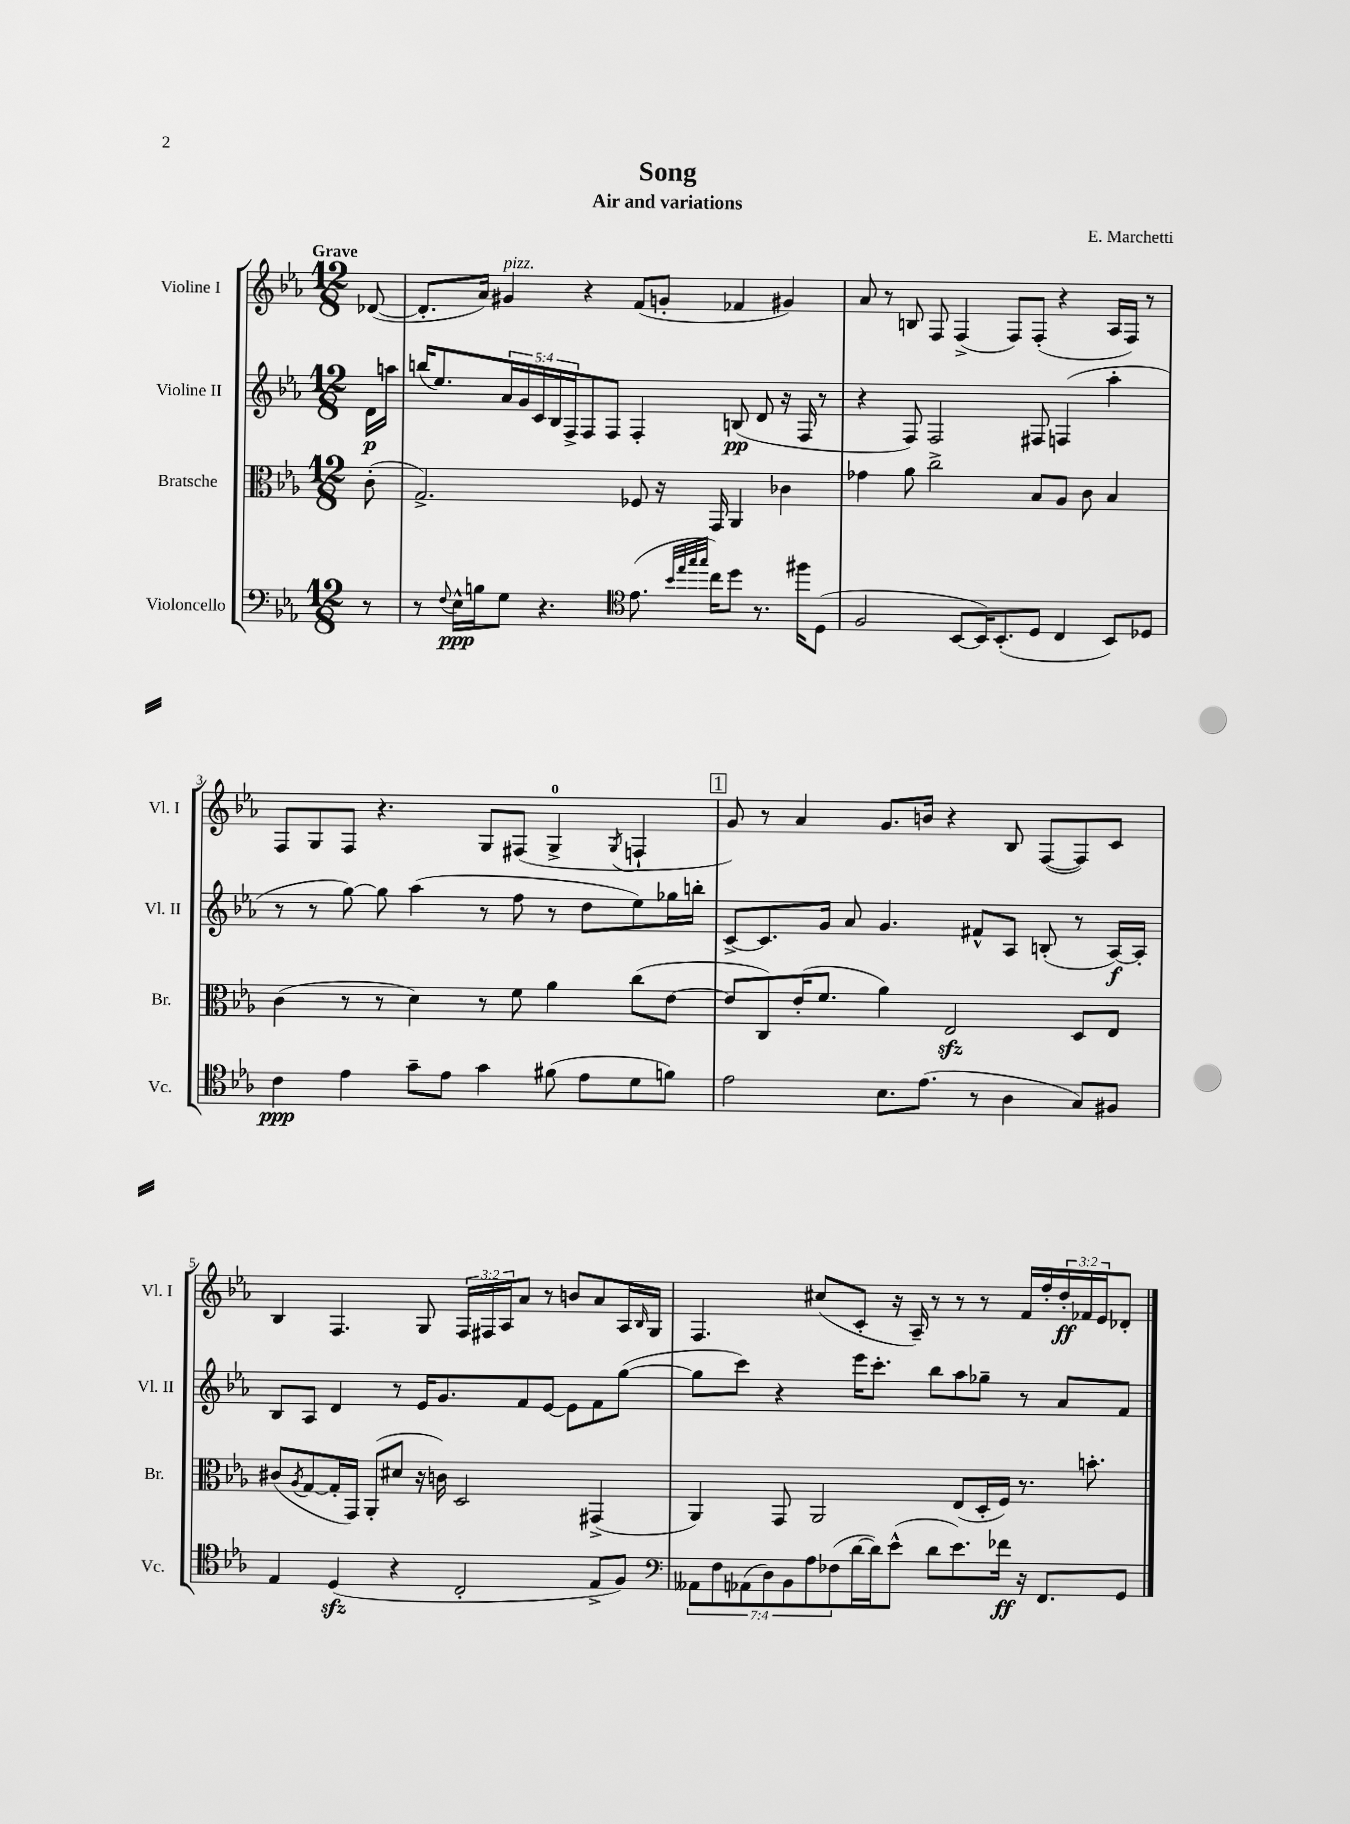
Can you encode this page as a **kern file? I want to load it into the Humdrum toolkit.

**kern	**kern	**kern	**kern
*staff4	*staff3	*staff2	*staff1
*clefF4	*clefC3	*clefG2	*clefG2
*k[b-e-a-]	*k[b-e-a-]	*k[b-e-a-]	*k[b-e-a-]
*M12/8	*M12/8	*M12/8	*M12/8
8r	(8c'\	16d\LL	([8d-/
.	.	16aa\JJ	.
=	=	=	=
8r	2.G^/)	(16bb/LK	8.d-'/]L
.	.	8.ee-/)	.
8qqF/	.	.	.
16E-^^\LL	.	.	.
16B\J	.	.	16a-/Jk)
8G\J	.	20a-/L	4g#/
.	.	20g/	.
.	.	20c/	.
4.r	.	.	.
.	.	20B-/	.
.	.	20F^/J	.
.	.	8F/	4r
.	.	8F/J	.
*clefC4	*	*	*
(8.e-\	8F-/	4F'/	(8f/L
.	16r	.	8g'/J
32qqb-/LLL	.	.	.
32qqee-/	.	.	.
32qqgg/	.	.	.
32qqgg/JJJ	.	.	.
16cc\LK)	16GG/	.	.
8dd\J	4AA-/	(8B/	4f-/
8.r	.	8d/	.
.	4c-\	16r	4g#/)
16ff#\LK	.	16F/	.
(8D\J	.	8r	.
=	=	=	=
2F/	4g-\	4r	8a-/
.	.	.	8r
.	8a-\	8F/)	8B/
.	2cc^\	2F/	8F/
[8BB-/L	.	.	(4F^/
16BB-/]K)	.	.	.
(8.BB-'/	.	.	.
.	.	.	8F/L)
8D/J	8B-/L	8F#/	(8F'/J
4C/	8A-/J	(4F/	4r
.	8c\	.	.
8BB-/L)	4B-/	4aa-'\	16A-/LL
.	.	.	16F/JJ)
8D-/J	.	.	8r
=	=	=	=
4c\	(4c\	8r	8F/L
.	.	8r	8G/
4e-\	8r	[8gg\)	8F/J
.	8r	8gg\]	4.r
8g~\L	4d\)	(4aa-\	.
8e-\J	.	.	.
4g\	8r	8r	8G/L
.	8f\	8ff\	(8F#/J
(8f#\	4a-\	8r	4G^/
8e-\L	.	8dd\L	.
.	.	.	8qG/
8d\	(8cc\L	8ee-\)	4F`/
8f\J)	[8e-\J	16gg-\L	.
.	.	16bb'\JJ	.
=	=	=	=
2e-\	8e-/]L	[8c^/L	8g/)
.	8C/)	8.c/]	8r
.	(16e-'/K	.	4a-/
.	8.f/J	16g/Jk	.
.	.	8a-/	.
8.B-\L	4a-\)	4.g/	8.g/L
(8.e-\J	.	.	16b/Jk
.	2E-/	.	4r
8r	.	8f#^^/L	.
4A-\	.	8A-/J	8B-/
.	.	(8B'/	([8F/L
8G/L)	8D/L	8r	8F/])
8F#/J	8E-/J	[16A-/LL)	8c/J
.	.	16A-'/]JJ	.
=	=	=	=
4E-/	(8c#/L	8B-/L	4B-/
.	8qA-/	.	.
.	[8G/	8A-/J	.
(4D/	16G'/]L	4d/	4.F/
.	16GG/JJ)	.	.
.	(8AA-'/L	.	.
4r	8d#/J	8r	.
.	16r	16e-/LK	8G/
.	16c\)	8.g/	.
2C'/	2D/	.	24F/LL
.	.	.	24F#/
.	.	.	24A-/J
.	.	8f/	8a-/J
.	.	[8e-/J	8r
.	.	8e-\]L	8b/L
8E-^/L	(4GG#^/	8f\	8a-/
8F/J)	.	([8gg\J	16A-/L
.	.	.	16qqB-/
.	.	.	16G/JJ
=	=	=	=
*clefF4	*	*	*
14AA--\L	4AA-/)	8gg\]L	4.F/
14F\	.	.	.
.	.	8ccc\J)	.
(14AA-\	.	.	.
14D\)	.	.	.
.	8GG/	4r	.
14BB-\	.	.	.
14A-\	.	.	.
.	2AA-/	.	(8cc#/L
(14F-\	.	.	.
[16d\L	.	16eee-\LK	8c'/J
16d\]J)	.	8.ccc'\J	.
(8e-^^\J	.	.	16r
.	.	.	16A-~/)
8d\L	.	8bb-\L	8r
8.e-\)	(8E-/L	8aa-\	8r
.	16D'/L	8gg-~\J	8r
16f-\Jk	16F/JJ)	.	.
16r	8.r	8r	16f/LL
8.FF/L	.	.	16ff'/
.	.	8a-/L	24dd'/
.	.	.	24f-/
.	8.b'\	.	.
.	.	.	24e-/J
8GG/J	.	8f/J	8d-'/J
==	==	==	==
*-	*-	*-	*-
